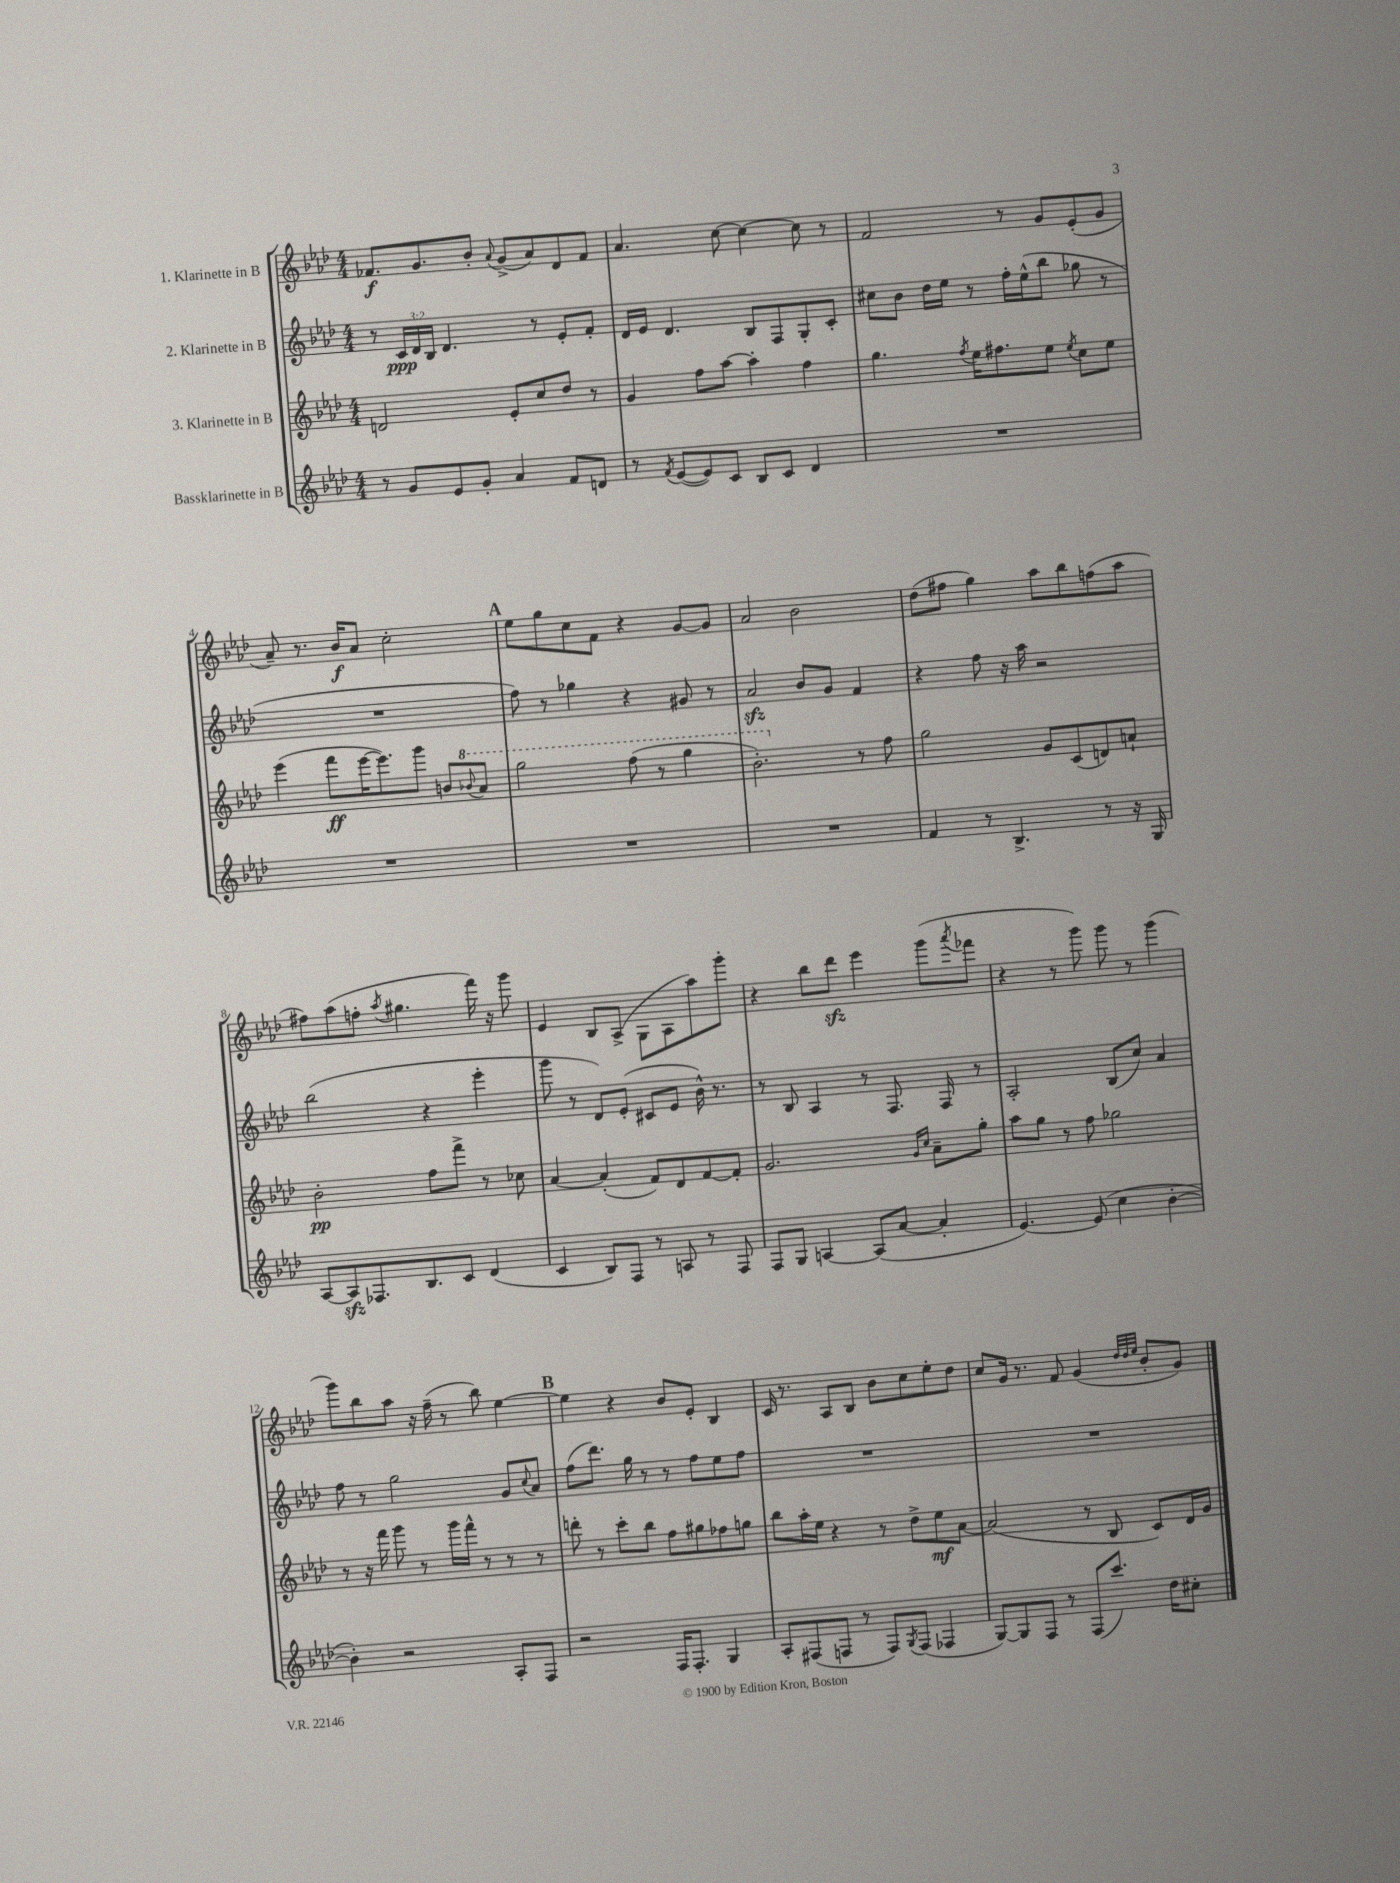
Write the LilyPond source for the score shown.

<<
\new StaffGroup <<
\new Staff = "s0" \with { instrumentName = "1. Klarinette in B" } {
    \clef treble \key aes \major \numericTimeSignature \time 4/4
    fes'8.\f g'8. bes'8-. \appoggiatura { aes'8 } g'8->( aes'8) des'8 fes'8 |
    aes'4. c''8~ c''4~ c''8 r8 |
    f'2 r8 g'8 ees'8-.( g'8 |
    aes'8--) r8. bes'16\f aes'8 c''2-. |
    \mark \markup { \bold "A" } ees''8 g''8 c''8 f'8 r4 g'8~ g'8 |
    aes'2 bes'2 |
    des''8( fis''8 g''4) aes''8 bes''8 f''8( aes''8 |
    fis''8) aes''8( f''8-. \acciaccatura { aes''8 } gis''4. f'''16) r16 g'''8 |
    ees'4 bes8 aes8->( g8 aes8 aes''8) g'''8-. |
    r4 bes''8 des'''8\sfz ees'''4 g'''8( \acciaccatura { aes'''8 } fes'''8 |
    r4 r8 g'''8) g'''8 r8 g'''4( |
    g'''8) bes''8 aes''8 r16 f''16--( r8 bes''8) ees''4~ |
    \mark \markup { \bold "B" } ees''4 r4 bes'8 ees'8-. bes4 |
    c'16 r8. aes8 bes8 bes'8 c''8 ees''8-. des''8 |
    c''8 g'16 r8. f'8 g'4( \grace { des''32 des''32 ees''32 } bes'8-. g'8) \bar "|." |
}
\new Staff = "s1" \with { instrumentName = "2. Klarinette in B" } {
    \clef treble \key aes \major \numericTimeSignature \time 4/4 \override Staff.TupletNumber.text = #tuplet-number::calc-fraction-text
    r8 \tuplet 3/2 { c'16\ppp des'16 bes16 } des'4. r8 ees'8-. f'8-. |
    des'16 ees'16 des'4. bes8 f8 g8-. c'8-. |
    cis''8 bes'8 des''16 ees''16 r8 f''16-. ees''16-^( bes''8 ges''8 r8 |
    R1 |
    \mark \markup { \bold "A" } f''8) r8 ges''4 r4 gis'8 r8 |
    aes'2\sfz bes'8 g'8 f'4 |
    r4 f''8 r16 aes''16 r2 |
    bes''2( r4 ees'''4-. |
    g'''8 r8 des'8) ees'8-.( cis'8 ees'8 bes'16-^) r8. |
    r8 bes8 aes4 r8 f8. f16 r8 |
    aes2-. bes8( c''8) aes'4 |
    f''8 r8 g''2 g'8 \appoggiatura { c''8 } aes'8 |
    \mark \markup { \bold "B" } f''8( des'''8.) g''16 r8 r8 f''8 ees''8 f''8 |
    R1 |
    R1 \bar "|." |
}
\new Staff = "s2" \with { instrumentName = "3. Klarinette in B" } {
    \clef treble \key aes \major \numericTimeSignature \time 4/4
    d'2 ees'8-. c''8 des''8 r8 |
    g'4 f''8 aes''8~ aes''4-. f''4 |
    g''4. \acciaccatura { f''8 } ees''16 fis''8. ees''8 \acciaccatura { ees''8 } c''8 ees''8 |
    ees'''4( f'''8\ff ees'''16~ ees'''8.) g'''8 b'8 \ottava #1 \appoggiatura { bes''!8 } aes''8 |
    \mark \markup { \bold "A" } g'''2 f'''8( r8 g'''4 |
    bes''2.-.) \ottava #0 r8 f''8 |
    g''2 g'8 c'8( d'8) a'8-! |
    bes'2-.\pp f''8 f'''8-> r8 ces''8 |
    aes'4~ aes'4-.( f'8) des'8 f'8~ f'8-. |
    g'2. \grace { g'16 c''16 } aes'8-- g''8-. |
    aes''8 g''8 r8 f''8 ges''2 |
    r8 r16 f'''16 g'''8 r8 g'''16 f'''16-^ r8 r8 r8 |
    \mark \markup { \bold "B" } d'''8-. r8 c'''8-. bes''8 f''8 gis''8 fes''8 g''8 |
    bes''8 aes''16-. ees''16 r4 r8 des''8-> ees''8\mf aes'8~ |
    aes'2( r8 bes8 c'8) des'16 g'16 \bar "|." |
}
\new Staff = "s3" \with { instrumentName = "Bassklarinette in B" } {
    \clef treble \key aes \major \numericTimeSignature \time 4/4
    r8 g'8 ees'8 g'8-. aes'4 f'8 d'8 |
    r8 \acciaccatura { f'8 } ees'8~( ees'8) c'8 bes8 c'8 des'4 |
    R1 |
    R1 |
    \mark \markup { \bold "A" } R1 |
    R1 |
    f'4 r8 bes4.-> r8 r16 g16 |
    aes8~ aes8\sfz fes8. bes8. c'8 des'4( |
    c'4 bes8) f8 r8 a8 r8 f8 |
    f8 g8 a4~ a8( aes'8~ aes'4-. |
    ees'4.~) ees'8( c''4 bes'4~-. |
    bes'4-.) r2 aes8-. f8 |
    \mark \markup { \bold "B" } r2 f16 f8.-. g4 |
    aes8-. fis8( f8 r8 f8) \acciaccatura { g8 } f8( fes4 |
    g8~) g8 f8 r8 f8( c'''8.) des''16 cis''8-. \bar "|." |
}
>>
>>
